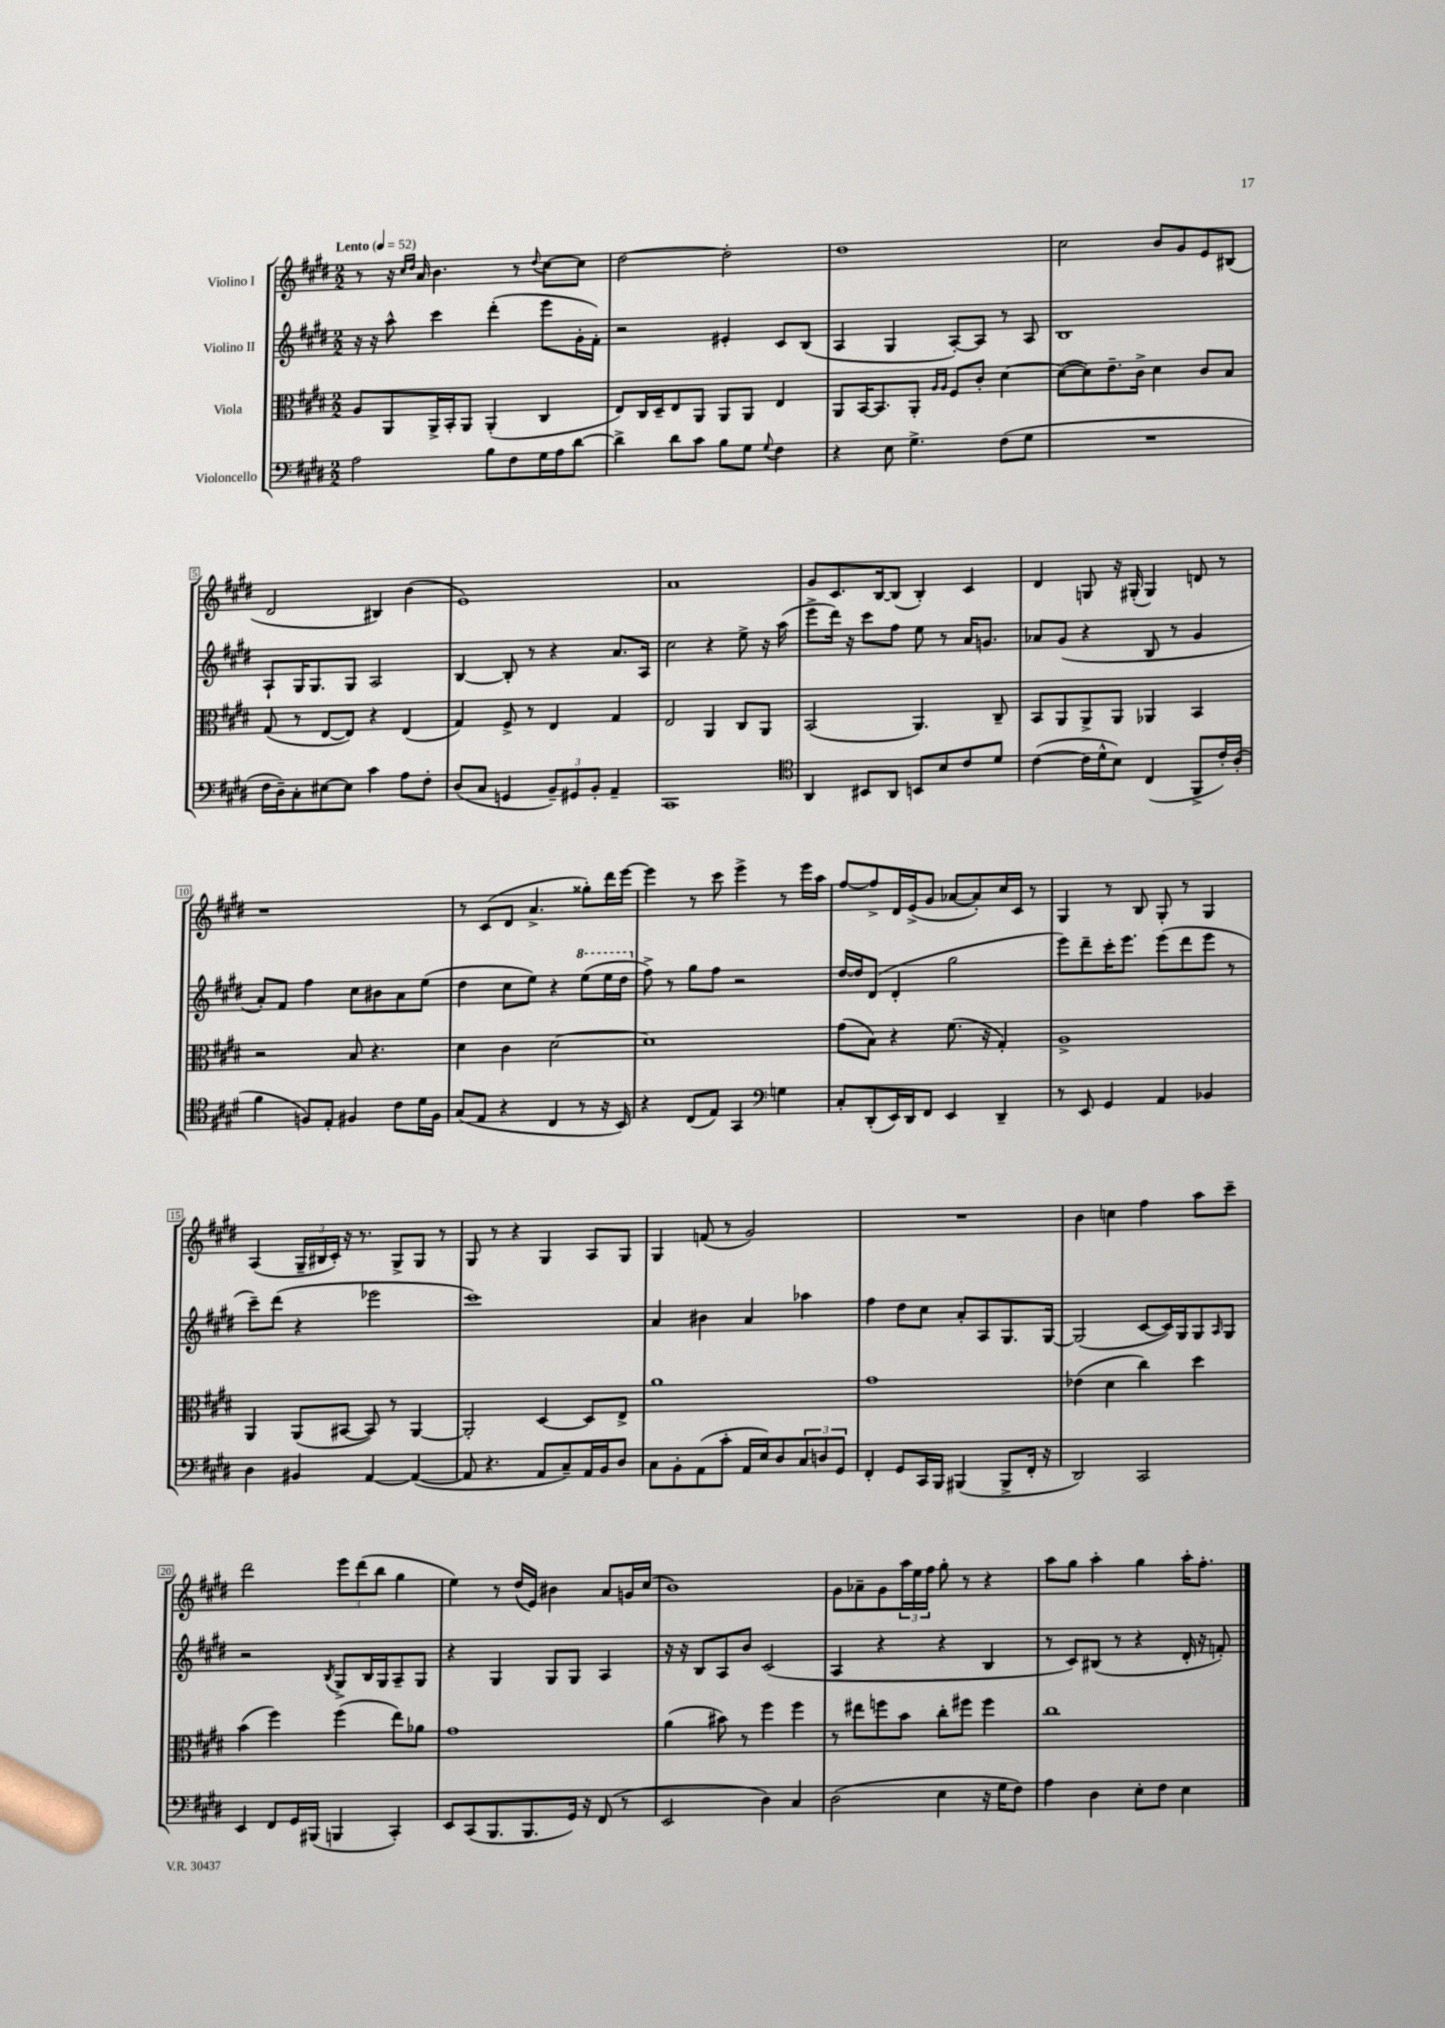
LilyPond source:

<<
\new StaffGroup <<
\new Staff = "s0" \with { instrumentName = "Violino I" } {
    \clef treble \key e \major \numericTimeSignature \time 2/2 \tempo "Lento" 4 = 52
    r8 r16 \grace { cis''16 dis''16 } a'16 b'4. r8 \appoggiatura { dis''8 } cis''8~ cis''8 |
    dis''2~ dis''2-. |
    dis''1 |
    cis''2 b'8 gis'8 e'8 bis8( |
    dis'2 bis4) b'4( |
    e'1) |
    a'1 |
    gis'8 cis'8. b16~ b8( b4-.) cis'4 |
    dis'4 g8 r16 gis16-.( gis4) d'8 r8 |
    r1 |
    r8 cis'8( dis'8 a'4.-> gisis''8-.) dis'''16 e'''16~ |
    e'''4 r8 cis'''8 e'''4-> r8 e'''16 a''16 |
    fis''8~ fis''8-> dis'16 e'16->( gis'8 aes'8~ aes'8-.) cis''16 cis'16 r8 |
    gis4 r8 b8 gis8-. r8 gis4 |
    a4( \tuplet 3/2 { gis16-- bis16 cis'16-.) } r16 r8. gis8-> gis8 r8 |
    gis8 r8 r4 gis4 a8 gis8 |
    gis4 f'8( r8 gis'2) |
    R1 |
    b'4 c''4 fis''4 a''8 cis'''8-- |
    dis'''2 \tuplet 3/2 { e'''8 dis'''8( b''8 } gis''4 |
    e''4) r8 dis''16( e'16) bis'4 a'8 g'16 cis''16( |
    b'1) |
    gis'8 aes'8-- gis'8 \tuplet 3/2 { a''16 e''16 fis''16 } gis''8-. r8 r4 |
    a''8 gis''8 a''4-. gis''4 a''16-. fis''8.-. \bar "|." |
}
\new Staff = "s1" \with { instrumentName = "Violino II" } {
    \clef treble \key e \major \numericTimeSignature \time 2/2
    r16 r16 a''8-^ cis'''4 dis'''4-.( e'''8 gis'16-. fis'16-.) |
    r2 eis'4-. cis'8 b8( |
    a4 gis4 a8~-.) a8 r8 a8 |
    b1 |
    a8-! gis16 gis8. gis8 a2 |
    b4~ b8-. r8 r4 a'8. a16 |
    cis''2 r4 e''8-> r16 a''16( |
    e'''8-> dis'''16) r16 cis'''8 fis''8 e''8 r8 a'16 g'8. |
    aes'8 gis'8( r4 b8 r8 gis'4 |
    a'8-.) fis'8 fis''4 cis''8 bis'8 a'8 e''8( |
    dis''4 cis''8 e''8) r4 \ottava #1 e'''8( e'''16 dis'''16 \ottava #0 |
    fis''8->) r8 gis''8 fis''8 r2 |
    dis''16~ dis''16 dis'8( dis'4-. gis''2 |
    e'''8) dis'''8-- cis'''16-. e'''8. e'''8( dis'''8 e'''8 r8 |
    cis'''8--) dis'''8( r4 ees'''2 |
    cis'''1) |
    a'4 bis'4 a'4 aes''4 |
    fis''4 dis''8 cis''8 a'8-. a8 gis8. gis16~ |
    gis2( cis'8~ cis'16) gis16 gis8 \grace { a16 } gis8 |
    r2 \acciaccatura { b8 } gis8-> b16 gis16 a8-- gis8 |
    r4 gis4 gis8 gis8 a4 |
    r16 r16 b8 a8 b'8 cis'2( |
    a4 r4 r4 b4 |
    r8 cis'8) bis8( r8 r4 dis'16-. r16 f'8-.) \bar "|." |
}
\new Staff = "s2" \with { instrumentName = "Viola" } {
    \clef alto \key e \major \numericTimeSignature \time 2/2
    a8 a,8 a,16-> b,16-. a,8 a,4-.( cis4 |
    e8) cis16 dis16-- e8 a,8 a,8 a,8 e4 |
    a,8 b,16~ b,8. a,8-. \grace { a16 a16 } fis8 cis'8-. dis'4~ |
    dis'8~( dis'8) e'8.-- cis'16-> dis'4 cis'8 b8 |
    gis8( r8 e8~ e8) r4 e4( |
    gis4) fis8-> r8 e4 gis4 |
    e2 a,4 cis8 a,8 |
    b,2( a,4.) cis8-- |
    b,8 a,8 a,8-> a,8 aes,4 b,4 |
    r2 b8 r4. |
    dis'4 cis'4 dis'2~ |
    dis'1 |
    gis'8( b8) r4 fis'8.( r16 gis4-.) |
    a1-> |
    a,4 a,8( bis,8~ bis,8) r8 a,4~ |
    a,2-. dis4~ dis8 e8-> |
    a'1 |
    gis'1 |
    ees'4( dis'4 cis''4) dis''4 |
    b'4( fis''4) fis''4( e''8) aes'8 |
    gis'1 |
    a'4( bis'8) r8 fis''4 fis''4 |
    r8 eis''8 f''8 b'8 cis''8-. fis''8 fis''4 |
    cis''1 \bar "|." |
}
\new Staff = "s3" \with { instrumentName = "Violoncello" } {
    \clef bass \key e \major \numericTimeSignature \time 2/2
    a2 b8 fis8 gis16 a16 dis'8~ |
    dis'4-> dis'8 cis'8 b8 gis8 \appoggiatura { gis8 } fis4 |
    r4 e8 gis4.-> fis8( gis8 |
    R1 |
    fis16 dis16--) cis8-. eis8~ eis8 cis'4 a8 fis8-. |
    dis8( cis8 g,4 \tuplet 3/2 { b,8--) gis,8 b,8-. } a,4-- |
    cis,1 |
    \clef tenor a,4 bis,8 a,8 b,8 b8 cis'8 dis'8 |
    cis'4~( cis'16 dis'16-^ b8) cis4( fis,8-> cis'16-.) a16-.( |
    fis'4 f8) e8-. fis4 cis'8 dis'16 fis16 |
    gis8( e8 r4 cis4 r8 r16 b,16) |
    r4 cis8( e8) gis,4 \clef bass g4 |
    cis8-. dis,8-.( e,16) dis,16 fis,8 e,4 dis,4-- |
    r8 e,8 gis,4 a,4 bes,4 |
    dis4 bis,4 a,4~ a,4~( |
    a,8 r4. a,8 cis8--) a,16 b,16 dis8 |
    cis8 b,8-. a,8( cis'8-. a,16 e16) dis8 \tuplet 3/2 { cis8 d8 gis,8 } |
    fis,4-. gis,8 cis,16 b,,16 bis,,4( bis,,8-> fis,16-. r16 |
    dis,2) cis,2 |
    e,4 fis,8 gis,16 bis,,16( b,,4 cis,4-.) |
    e,8 cis,8( b,,8. b,,8. gis,16) r16 fis,8( r8 |
    e,2 dis4) cis4 |
    dis2( e4 r16 gis16 fis8) |
    a4 dis4 e8-. fis8 e4 \bar "|." |
}
>>
>>
\layout { \context { \Score \override BarNumber.stencil = #(make-stencil-boxer 0.1 0.3 ly:text-interface::print) } }
